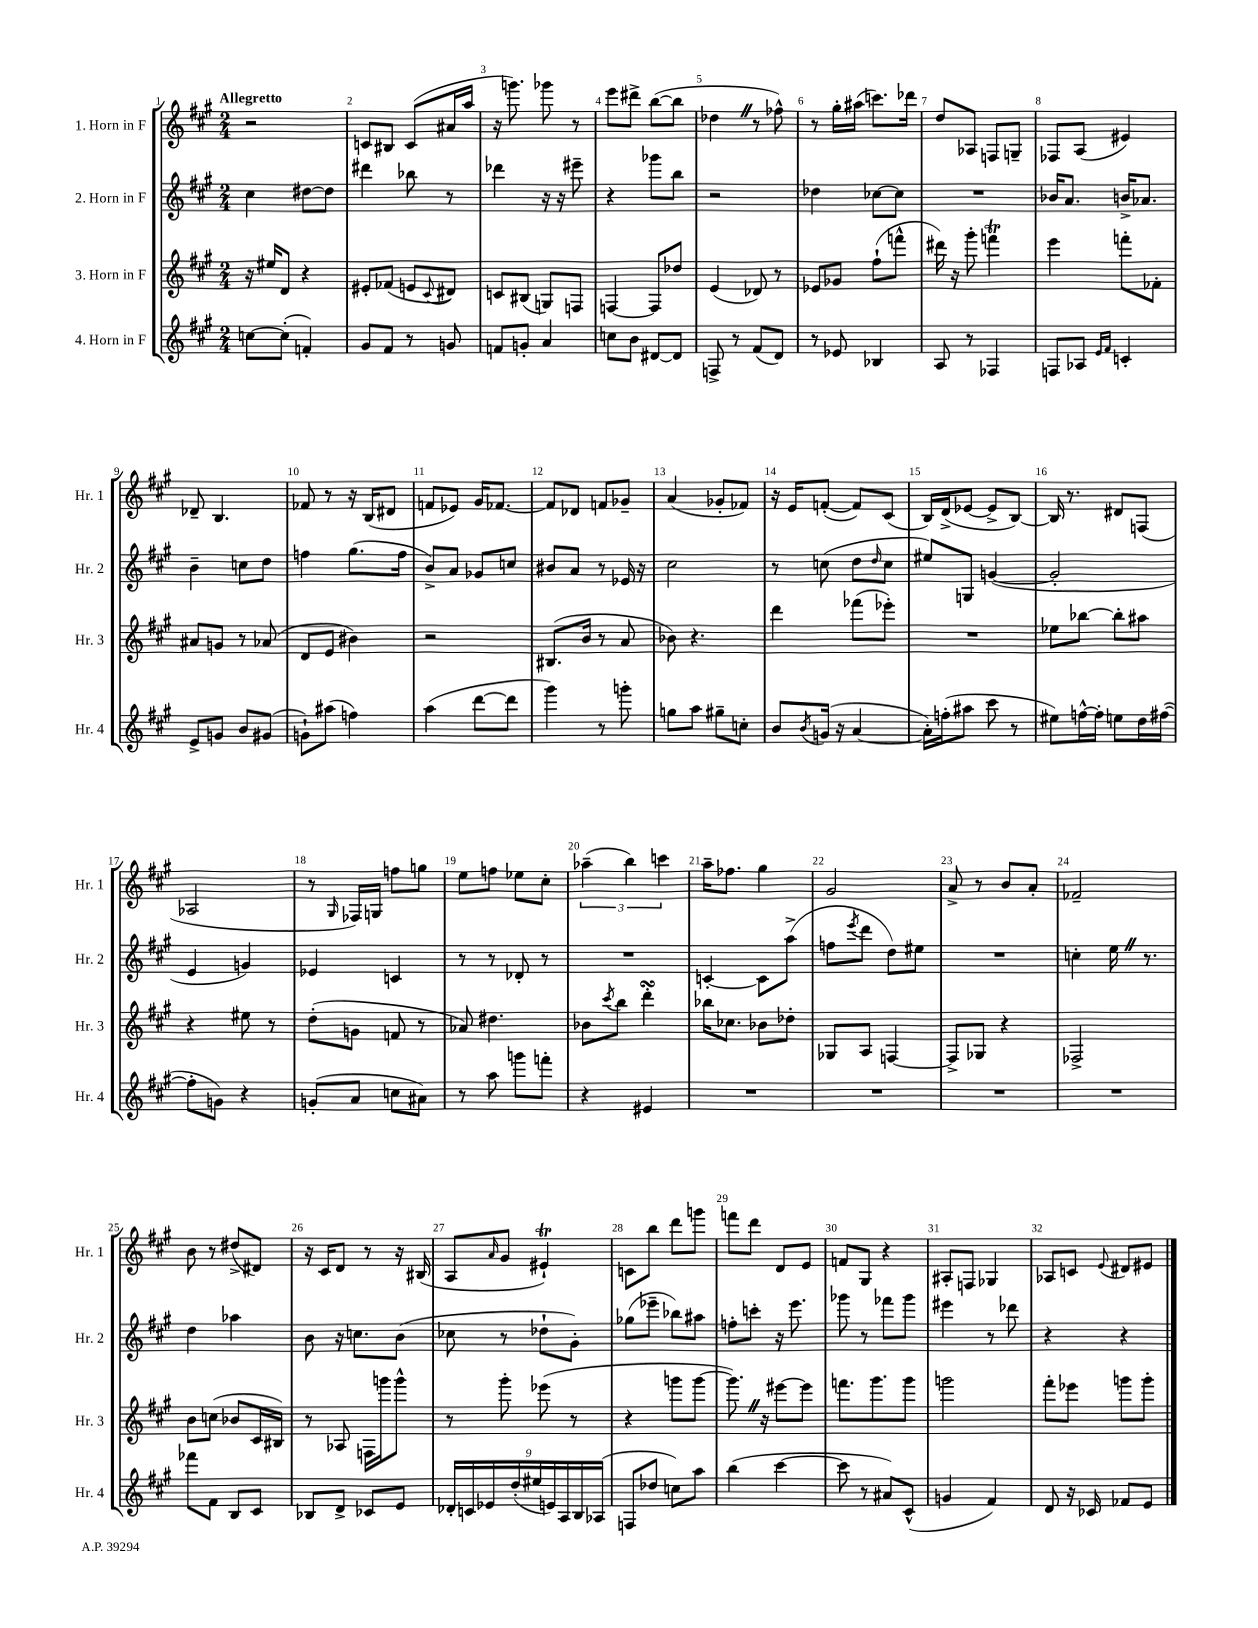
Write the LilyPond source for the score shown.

<<
\new StaffGroup <<
\new Staff = "s0" \with { instrumentName = "1. Horn in F" shortInstrumentName = "Hr. 1" } {
    \clef treble \key a \major \numericTimeSignature \time 2/4 \tempo "Allegretto"
    r2 |
    c'8 bis8 c'8( ais'16 a''16 |
    r16 g'''8.) ges'''8 r8 |
    e'''8 dis'''8-> b''8~( b''8 |
    des''4 \once \override BreathingSign.text = \markup { \musicglyph "scripts.caesura.straight" } \breathe r8 fes''8-^) |
    r8 gis''16-. ais''16( c'''8.) des'''16 |
    d''8 aes8 f8 g8-- |
    fes8 a8( eis'4) |
    des'8-- b4. |
    fes'8 r8 r16 b16( dis'8 |
    f'8 ees'8) gis'16 fes'8.~ |
    fes'8 des'8 f'8 ges'8-- |
    a'4( ges'8-. fes'8) |
    r16 e'16 f'8~-.( f'8) cis'8( |
    b16) d'16->( ees'8~ ees'8-> b8~) |
    b16 r8. dis'8 f8( |
    aes2 |
    r8 \grace { gis16 } fes16) g16 f''8 g''8 |
    e''8 f''8 ees''8 cis''8-. |
    \tuplet 3/2 { aes''4--( b''4) c'''4 } |
    a''16-- fes''8. gis''4 |
    gis'2 |
    a'8-> r8 b'8 a'8-. |
    fes'2-- |
    b'8 r8 dis''8->( dis'8) |
    r16 cis'16 d'8 r8 r16 bis16( |
    a8 \grace { a'16 } gis'8 eis'4-!\trill) |
    c'8 b''8 d'''8 g'''8 |
    f'''8 d'''8 d'8 e'8 |
    f'8 gis8 r4 |
    ais8-. f8 ges4 |
    aes8 c'8 \appoggiatura { e'8 } dis'8 eis'8 \bar "|." |
}
\new Staff = "s1" \with { instrumentName = "2. Horn in F" shortInstrumentName = "Hr. 2" } {
    \clef treble \key a \major \numericTimeSignature \time 2/4
    cis''4 dis''8~ dis''8 |
    dis'''4 bes''8 r8 |
    des'''4 r16 r16 eis'''8-- |
    r4 ges'''8 b''8 |
    r2 |
    des''4 ces''8~ ces''8 |
    R2 |
    bes'16 a'8. b'16-> aes'8. |
    b'4-- c''8 d''8 |
    f''4 gis''8.( f''16 |
    b'8->) a'8 ges'8 c''8 |
    bis'8 a'8 r8 ees'16 r16 |
    cis''2 |
    r8 c''8( d''8 \grace { d''16 } c''8 |
    eis''8) g8 g'4~( |
    g'2-. |
    e'4 g'4) |
    ees'4 c'4 |
    r8 r8 des'8-. r8 |
    R2 |
    c'4~-. c'8 a''8->( |
    f''8 \acciaccatura { e'''8 } d'''8 d''8) eis''8 |
    R2 |
    c''4-. e''16 \once \override BreathingSign.text = \markup { \musicglyph "scripts.caesura.straight" } \breathe r8. |
    d''4 aes''4 |
    b'8 r16 c''8. b'8( |
    ces''8 r8 des''8-! gis'8-.) |
    ges''8( ees'''8-- bes''8) ais''8 |
    f''8-. c'''8-. r16 e'''8. |
    ges'''8 r8 fes'''8 ges'''8 |
    eis'''4 r8 des'''8 |
    r4 r4 \bar "|." |
}
\new Staff = "s2" \with { instrumentName = "3. Horn in F" shortInstrumentName = "Hr. 3" } {
    \clef treble \key a \major \numericTimeSignature \time 2/4
    r16 eis''16 d'8 r4 |
    eis'8-. fes'8( e'8 \appoggiatura { cis'8 } dis'8) |
    c'8 bis8( g8) f8 |
    f4~ f8 des''8 |
    e'4( des'8) r8 |
    ees'8 ges'8 fis''8-!( f'''8-^ |
    dis'''16) r16 gis'''8-. f'''4\trill |
    e'''4 f'''8-. fes'8-. |
    ais'8 g'8 r8 aes'8( |
    d'8 e'8 bis'4) |
    r2 |
    bis8.( b'16 r8 a'8 |
    bes'8) r4. |
    d'''4 fes'''8( ees'''8-.) |
    R2 |
    ees''8 bes''8~ bes''8-. ais''8 |
    r4 eis''8 r8 |
    d''8-.( g'8 f'8 r8 |
    aes'8) dis''4. |
    bes'8 \acciaccatura { cis'''8 } b''8 d'''4-.\turn |
    bes''16 ces''8. bes'8 des''8-. |
    ges8 a8 f4~ |
    f8-> ges8 r4 |
    fes2-> |
    b'8 c''8( bes'8 cis'16 bis16) |
    r8 aes8 f16 g'''16 g'''8-^ |
    r8 gis'''8-. ees'''8( r8 |
    r4 g'''8 g'''8~ |
    g'''8.) \once \override BreathingSign.text = \markup { \musicglyph "scripts.caesura.straight" } \breathe r16 eis'''8~ eis'''8 |
    f'''8. gis'''8. gis'''8 |
    g'''2 |
    fis'''8-. ees'''8 g'''8 g'''8-. \bar "|." |
}
\new Staff = "s3" \with { instrumentName = "4. Horn in F" shortInstrumentName = "Hr. 4" } {
    \clef treble \key a \major \numericTimeSignature \time 2/4
    c''8~ c''8-.( f'4-.) |
    gis'8 fis'8 r8 g'8 |
    f'8 g'8-. a'4 |
    c''8 b'8 dis'8~ dis'8 |
    f8-> r8 fis'8( d'8) |
    r8 ees'8 bes4 |
    a8 r8 fes4 |
    f8 aes8 \grace { e'16 fis'16 } c'4-. |
    e'8-> g'8 b'8 gis'8( |
    g'8-!) ais''8( f''4) |
    a''4( d'''8~ d'''8 |
    gis'''4) r8 g'''8-. |
    g''8 a''8 gis''8-- c''8-. |
    b'8 \acciaccatura { b'8 } g'16( r16 a'4~ |
    a'16-.) f''16-.( ais''8 cis'''8 r8 |
    eis''8) f''16~-^ f''16-. e''8 d''16 fis''16~( |
    fis''8-. g'8) r4 |
    g'8-.( a'8 c''8 ais'8) |
    r8 a''8 g'''8 f'''8-. |
    r4 eis'4 |
    R2 |
    R2 |
    R2 |
    R2 |
    fes'''8 fis'8 b8 cis'8 |
    bes8 d'8-> ces'8 e'8 |
    \tuplet 9/8 { des'16-. c'16 ees'16 d''16-.( eis''16 e'16) a16 b16 aes16( } |
    f8 des''8 c''8) a''8 |
    b''4( cis'''4~ |
    cis'''8 r8 ais'8) cis'8-^( |
    g'4 fis'4) |
    d'8 r16 ces'16 fes'8 e'8 \bar "|." |
}
>>
>>
\layout { \context { \Score \override BarNumber.break-visibility = ##(#f #t #t) barNumberVisibility = #all-bar-numbers-visible } }
